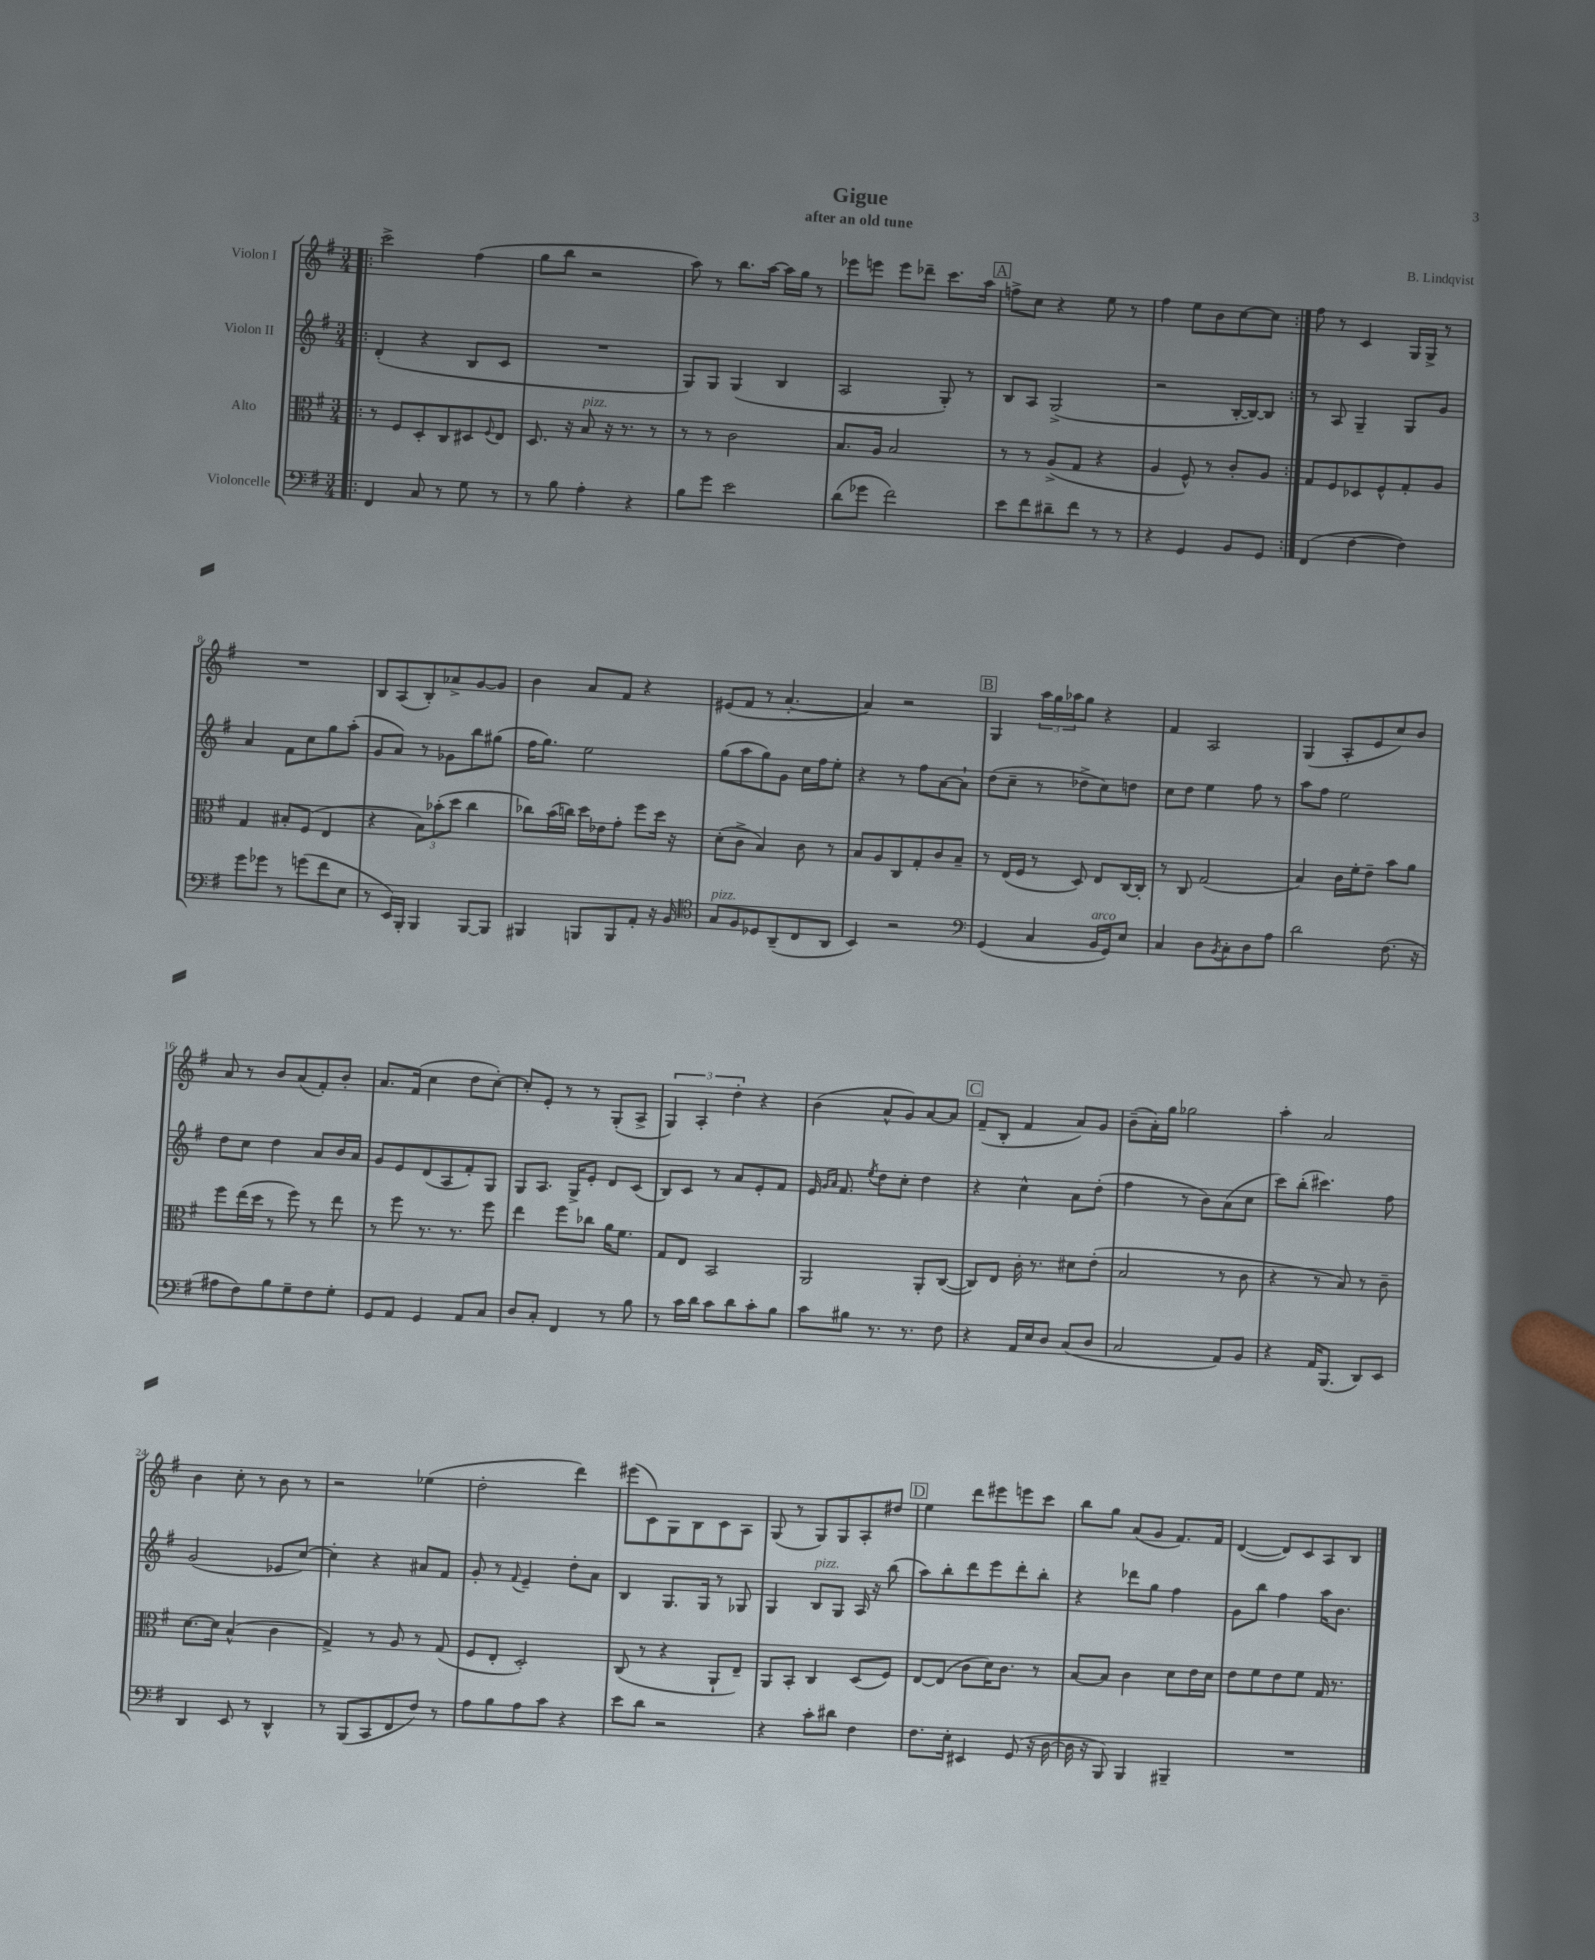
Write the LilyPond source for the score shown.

\header { title = "Gigue" composer = "B. Lindqvist" subtitle = "after an old tune" }
<<
\new StaffGroup <<
\new Staff = "s0" \with { instrumentName = "Violon I" } {
    \clef treble \key g \major \numericTimeSignature \time 3/4
    \repeat volta 2 { \bar ".|:" c'''2-> fis''4( |
    g''8 b''8 r2 |
    a''8) r8 b''8. a''16~ a''16 g''16 r8 |
    ees'''8 e'''8 e'''8 des'''8-- c'''8. a''16 |
    \mark \markup { \box "A" } f''8-> c''8 r4 e''8 r8 |
    fis''4 e''8 b'8 c''8~ c''8 | }
    fis''8 r8 c'4 g16 g16-> r8 |
    R2. |
    b8 a8( b8-.) aes'8-> g'8~ g'8 |
    b'4 a'8 fis'8 r4 |
    eis'8( fis'8 r8 a'4.~-. |
    a'4) r2 |
    \mark \markup { \box "B" } g4 \tuplet 3/2 { a''16 g''16 aes''16 } g''8 r4 |
    fis'4 a2 |
    g4( a8-. e'8 c''8) b'8 |
    a'8 r8 b'8 a'8( fis'8-.) b'8-. |
    a'8. fis'16( c''4 d''8 c''8~-.) |
    c''8-. e'8-. r8 r8 g8-.( a8-> |
    \tuplet 3/2 { g4) a4-. d''4-. } r4 |
    b'4( a'8-^ g'8) a'8~ a'8 |
    \mark \markup { \box "C" } fis'8--( b8-. fis'4 a'8) g'8 |
    b'8--( a'16-.) g''16 ges''2 |
    a''4-. a'2 |
    b'4 c''8-. r8 b'8 r8 |
    r2 ees''4( |
    d''2-. d'''4) |
    eis'''8( c'8) g8 b8 c'8 a8 |
    g8( r8 g8) g8 a8-. dis''8 |
    \mark \markup { \box "D" } e''4 d'''8 eis'''8 e'''8 c'''8 |
    b''8 g''8 a'8( g'8 fis'8.) fis'16 |
    d'4~( d'8) c'8 a8 b8 \bar "|." |
}
\new Staff = "s1" \with { instrumentName = "Violon II" } {
    \clef treble \key g \major \numericTimeSignature \time 3/4
    \repeat volta 2 { \bar ".|:" d'4-.( r4 b8 c'8 |
    R2. |
    g8) g8 g4( b4 |
    a2 g8-.) r8 |
    \mark \markup { \box "A" } b8 a8 g2->( |
    r2 b16~-. b16~) b8 | }
    r8 a8 g4-- g8 g'8 |
    a'4 fis'8 c''8 g''8 a''8-.( |
    g'8 a'8) r8 ges'8 b''8 gis''8( |
    fis''16 g''8.) e''2 |
    g''8( a''8 g''8) g'8 c''16 fis''16 e''8-. |
    r4 r8 fis''8 a'8~ a'8-! |
    \mark \markup { \box "B" } d''8( c''8-- r8 des''8-> c''8) d''8 |
    c''8 d''8 e''4 fis''8 r8 |
    a''8 fis''8 e''2 |
    d''8 c''8 d''4 a'8 b'16 a'16 |
    g'8 e'8 d'8( a8 fis'8-.) g8 |
    g8 a8. g16-> e'8-. d'8 c'8( |
    b8) c'8 r8 a'8 e'8-. fis'8 |
    e'16 \grace { g'16 a'16 } fis'8. \acciaccatura { e''8 } d''8 c''8-. d''4 |
    \mark \markup { \box "C" } r4 c''4-^ a'8 d''8-.( |
    fis''4 r8 b'8) a'8( c''8 |
    c'''8) b''8-.( cis'''4.) fis''8 |
    g'2( ees'8 c''8~) |
    c''4-. r4 ais'8 fis'8 |
    g'8-. r8 \appoggiatura { fis'8 } e'4-- d''8-. a'8 |
    b4 g8. g16 r8 ges8 |
    g4 b8^\markup { \italic "pizz." } g8 a16 r16 b''8( |
    \mark \markup { \box "D" } a''8) b''8-. d'''8 e'''8 d'''8-. b''8-. |
    r4 des'''8 g''8 fis''4 |
    g'8 b''8 fis''4 a''16 b'8. \bar "|." |
}
\new Staff = "s2" \with { instrumentName = "Alto" } {
    \clef alto \key g \major \numericTimeSignature \time 3/4
    \repeat volta 2 { \bar ".|:" r8 fis8 d8-. c8 dis8 \appoggiatura { fis8 } e8 |
    d8. r16 b8^\markup { \italic "pizz." } r16 r8. r8 |
    r8 r8 c'2 |
    b8. a16 b2 |
    \mark \markup { \box "A" } r8 r8 a8->( g8 r4 |
    a4 fis8-^) r8 c'8-. a8 | }
    g8 fis8 des8 fis8-^ g8-. a8 |
    g4 bis8-. fis8( e4 |
    r4 \tuplet 3/2 { b8) bes'8-.( d''8 } c''4 |
    ces''8) b'16( c''16) d''16 ees'16 g'8-. fis''8 d''16 r16 |
    d'8-.( c'8-> b4) c'8 r8 |
    b8 a8 c8 g8-. c'8 b8-- |
    \mark \markup { \box "B" } r8 e16( fis16 r8 d8) e8 c16~ c16-. |
    r8 c8 g2( |
    b4) c'16 fis'16-. e'8-- b'8 a'8 |
    fis''8 e''16( d''16 r8 fis''8) r8 e''8 |
    r8 fis''8 r8. r8. fis''8 |
    e''4 fis''8 ces''8 a'16 fis'8. |
    g8 e8 b,2 |
    a,2 a,8-. c8~( |
    \mark \markup { \box "C" } c8) e8 c'16-. r8. dis'8 e'8-.( |
    b2 r8 c'8 |
    r4 r8 b8) r8 c'8-- |
    d'8.~ d'16 b4-^( c'4 |
    g4->) r8 a8 r8 g8( |
    fis8 e8-. d2-.) |
    c8( r8 r4 a,8-! e8--) |
    a,8 b,8-. c4 d8( fis8) |
    \mark \markup { \box "D" } e8~ e8( c'8 d'16) c'8. r8 |
    b8~ b8 c'4 d'8 e'16 d'16 |
    e'8 fis'8 e'8 fis'8 g16 r8. \bar "|." |
}
\new Staff = "s3" \with { instrumentName = "Violoncelle" } {
    \clef bass \key g \major \numericTimeSignature \time 3/4
    \repeat volta 2 { \bar ".|:" fis,4 c8 r8 g8 r8 |
    r8 b8 a4-. r4 |
    b8 g'8 e'2 |
    d'8( ges'8 fis'2) |
    \mark \markup { \box "A" } e'8 fis'8 dis'8-- fis'8 r8 r8 |
    r4 g,4 b,8 g,8 | }
    fis,4( fis4~ fis4) |
    g'8 ges'8 r8 g'8( fis'8 e8 |
    r8 e,16) b,,16-. b,,4 b,,8~ b,,8 |
    bis,,4 b,,8 b,,8 a,8-. r16 b,16 |
    \clef tenor g8^\markup { \italic "pizz." } fis8 des8 a,8--( c8 a,8 |
    b,4) r2 |
    \mark \markup { \box "B" } \clef bass g,4( c4 b,16^\markup { \italic "arco" } g,16) e8 |
    c4 d8 \acciaccatura { b,8 } c8-. d8 a8 |
    d'2 fis8.( r16 |
    ais8 fis8) b8 g8-- fis8 g8-. |
    g,8 a,8 g,4 a,8 c8 |
    d8 c8-. fis,4 r8 b8 |
    r8 c'16 d'16 c'8 d'8 c'8-. b8 |
    c'8 bis8 r8. r8. fis8 |
    \mark \markup { \box "C" } r4 a,16 e16 d8 c8( d8 |
    c2 a,8) b,8 |
    r4 a,16 b,,8.( d,8) e,8 |
    d,4 e,8 r8 d,4-^ |
    r8 b,,8( c,8 fis,8 fis8) r8 |
    a8 b8 a8 c'8 r4 |
    e'8 d'8 r2 |
    r4 c'8-. dis'8 fis4 |
    \mark \markup { \box "D" } fis8. e16-. eis,4 g,8( r16 d16~ |
    d16 r16 b,,8) b,,4 bis,,4-- |
    R2. \bar "|." |
}
>>
>>
